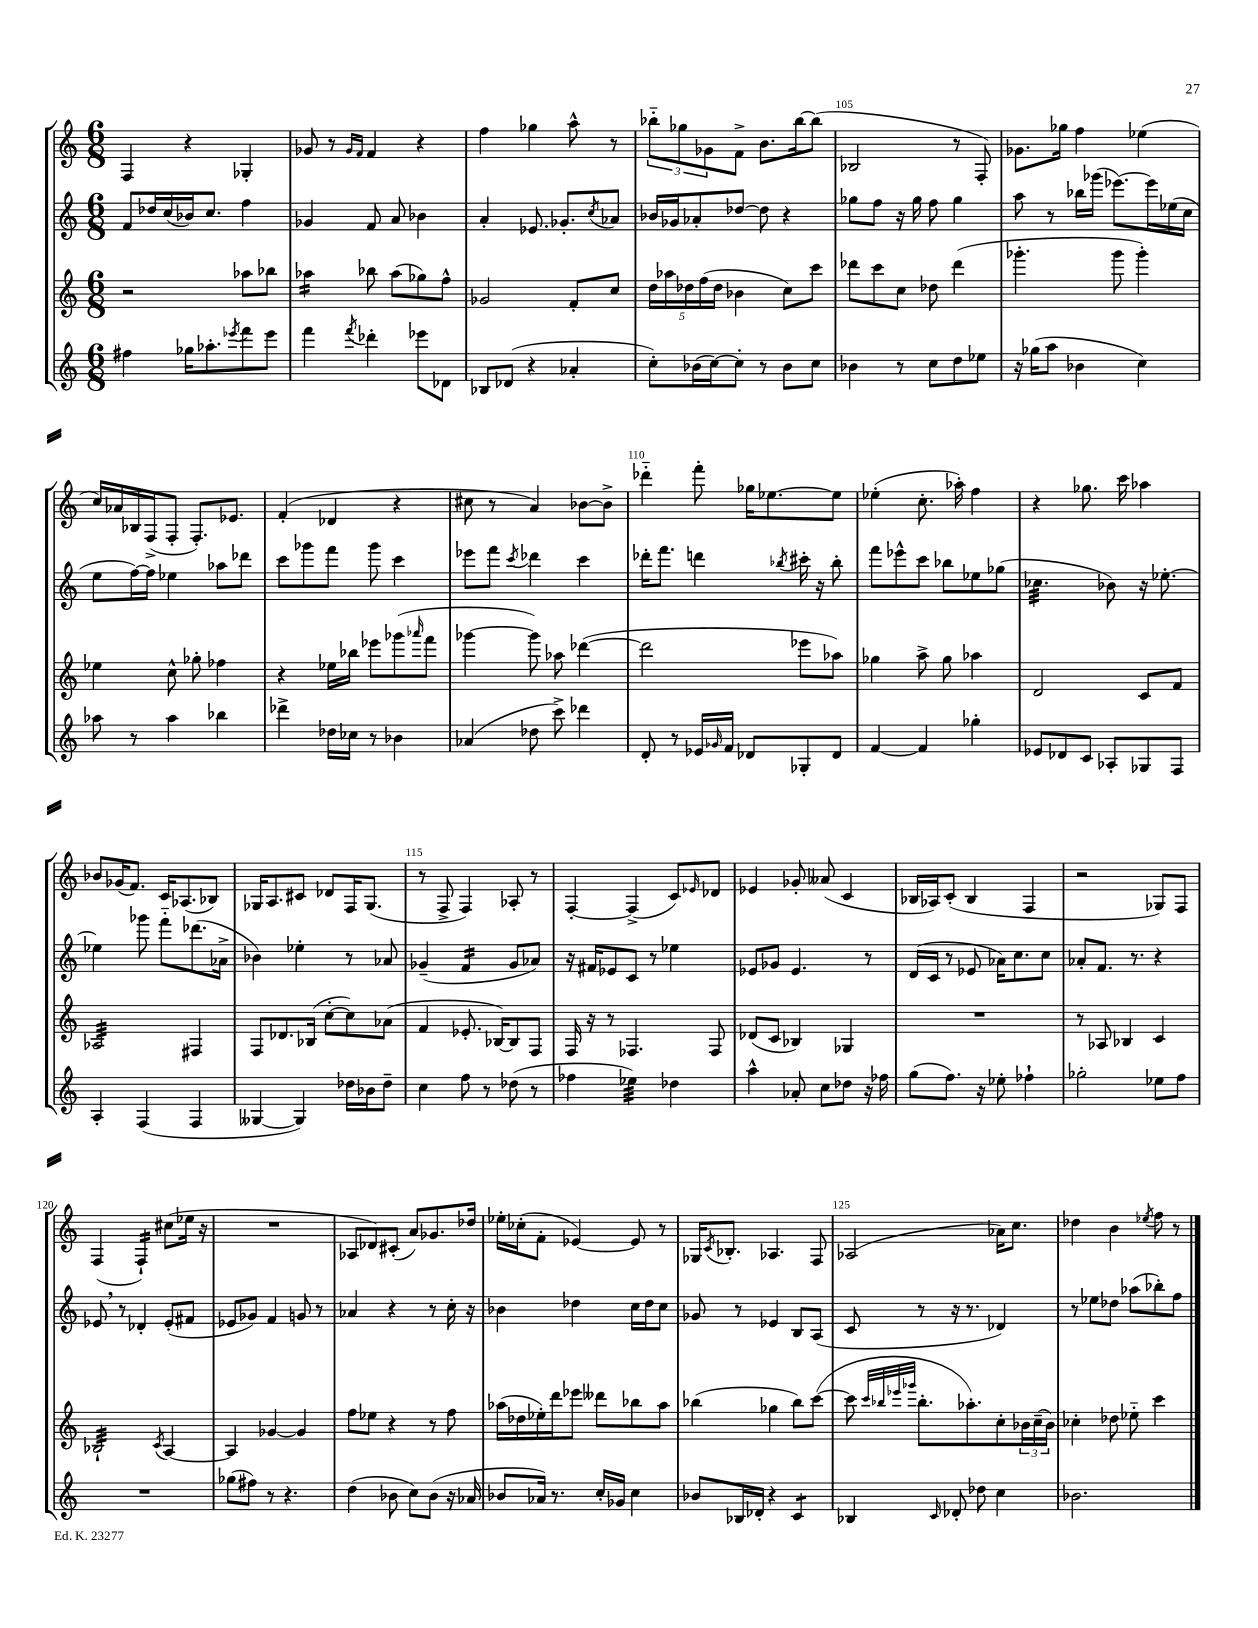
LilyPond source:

<<
\new StaffGroup <<
\new Staff = "s0" {
    \clef treble \key c \major \numericTimeSignature \time 6/8
    f4 r4 ges4-. |
    ges'8 r8 \grace { ges'16 f'16 } f'4 r4 |
    f''4 ges''4 a''8-^ r8 |
    \tuplet 3/2 { bes''8-_ ges''8 ges'8 } f'8-> b'8. bes''16~ bes''8( |
    bes2 r8 f8-.) |
    ges'8. ges''16 f''4 ees''4( |
    c''16) aes'16 bes16 f16->( f8-. f8.-.) ees'8. |
    f'4-.( des'4 r4 |
    cis''8 r8 a'4) bes'8~ bes'8-> |
    des'''4-_ f'''8-. ges''16 ees''8.~ ees''8 |
    ees''4-.( c''8.-. aes''16-.) f''4 |
    r4 ges''8. c'''16 aes''4 |
    bes'8 ges'16( f'8.) c'16 aes8.( bes8) |
    ges16 a8. cis'8 des'8 f16 ges8.( |
    r8 f8-> f4) aes8-. r8 |
    f4~-. f4->( c'8) \grace { ees'16 } des'8 |
    ees'4 ges'8-. aeses'8( c'4 |
    bes16 aes16) c'8-.( bes4 f4 |
    r2 ges8) f8 |
    f4( f4:16-!) cis''8( ees''16 r16 |
    R2. |
    aes8 des'8) cis'8-.( a'8) ges'8. des''16 |
    ees''16-. ces''16-.( f'8-. ees'4~) ees'8 r8 |
    ges16 \acciaccatura { c'8 } bes8.-. aes4. f8 |
    aes2( aes'16) c''8. |
    des''4 b'4 \acciaccatura { ees''8 } f''8 r8 \bar "|." |
}
\new Staff = "s1" {
    \clef treble \key c \major \numericTimeSignature \time 6/8
    f'8 des''16 c''16( bes'16) c''8. f''4 |
    ges'4 f'8 a'8 bes'4 |
    a'4-. ees'8. ges'8.-. \acciaccatura { c''8 } aes'8 |
    bes'16 ges'16 aes'8-. des''8~ des''8 r4 |
    ges''8 f''8 r16 ges''16 f''8 ges''4 |
    a''8 r8 bes''16 ges'''16( ees'''8.~) ees'''16 ees''16( c''16 |
    e''8 f''16~) f''16 ees''4 aes''8 des'''8 |
    c'''8 ges'''8 f'''8 ges'''8 c'''4 |
    ees'''8 f'''8 \acciaccatura { c'''8 } des'''4 c'''4 |
    des'''16-. f'''8. d'''4 \acciaccatura { bes''8 } cis'''16-. r16 bes''8-. |
    f'''8 ees'''8-^ c'''8 bes''8 ees''8 ges''8( |
    ces''4.:32 bes'8) r16 ees''8.~-. |
    ees''4 ges'''8 f'''8-_ des'''8.( aes'16-> |
    bes'4) ees''4-. r8 aes'8 |
    ges'4--( f'4:16 ges'8 aes'8) |
    r16 fis'16 ees'8 c'8 r8 ees''4 |
    ees'8 ges'8 ees'4. r8 |
    d'16( c'16 r8 ees'8 aes'16) c''8. c''8 |
    aes'8-. f'8. r8. r4 |
    ees'8 \breathe r8 des'4-. ees'8-.( fis'8 |
    ees'8 ges'8) f'4 g'8 r8 |
    aes'4 r4 r8 c''16-. r16 |
    bes'4 des''4 c''16 des''16 c''8 |
    ges'8 r8 ees'4 b8 a8( |
    c'8 r8 r16 r8. des'4) |
    r8 ees''8 des''8 aes''8( bes''8-.) f''8 \bar "|." |
}
\new Staff = "s2" {
    \clef treble \key c \major \numericTimeSignature \time 6/8
    r2 aes''8 bes''8 |
    aes''4:16 bes''8 aes''8( ges''8) f''8-^ |
    ges'2 f'8-. c''8 |
    \tuplet 5/4 { d''16 aes''16 des''16 f''16( des''16 } bes'4 c''8) c'''8 |
    des'''8 c'''8 c''8 des''8 des'''4( |
    ges'''4.-. ges'''8 ges'''4-.) |
    ees''4 c''8-^ ges''8-. fes''4 |
    r4 ees''16 bes''16 ees'''8 ges'''8( \grace { aes'''16 } f'''8 |
    ges'''4~ ges'''8) aes''8 des'''4~( |
    des'''2 ees'''8 aes''8) |
    ges''4 a''8-> ges''8 aes''4 |
    d'2 c'8 f'8 |
    aes2:32 fis4 |
    f8 des'8. bes16( c''8~-. c''8) aes'8( |
    f'4 ees'8.-. bes16~) bes8 f8 |
    f16 r16 r8 fes4. fes8 |
    des'8( c'8 bes4) ges4 |
    R2. |
    r8 aes8 bes4 c'4 |
    bes2:32-! \acciaccatura { c'8 } a4~ |
    a4 ges'4~ ges'4 |
    f''8 ees''8 r4 r8 f''8 |
    aes''16( des''16 ees''16-.) d'''16 ees'''8 deses'''8 bes''8 aes''8 |
    bes''4( ges''4 bes''8) c'''8~( |
    c'''8 \grace { c'''32 bes''32 ees'''32 ges'''32 } bes''8.-. aes''8.-.) c''8-. \tuplet 3/2 { bes'16 c''16--( bes'16) } |
    ces''4-. des''8 ees''8-_ c'''4 \bar "|." |
}
\new Staff = "s3" {
    \clef treble \key c \major \numericTimeSignature \time 6/8
    fis''4 ges''16 aes''8.-. \acciaccatura { ees'''8 } f'''8 ees'''8 |
    f'''4 \acciaccatura { f'''8 } des'''4-. ees'''8 des'8 |
    bes8 des'8( r4 aes'4-. |
    c''8-.) bes'16( c''16~) c''8-. r8 bes'8 c''8 |
    bes'4 r8 c''8 d''8 ees''8 |
    r16 ges''16( a''8 bes'4 c''4) |
    aes''8 r8 aes''4 bes''4 |
    des'''4-> des''16 ces''16 r8 bes'4 |
    aes'4( des''8 c'''8->) des'''4 |
    d'8-. r8 ees'16 \grace { ges'16 } f'16 des'8 ges8-. des'8 |
    f'4~ f'4 ges''4-. |
    ees'8 des'8 c'8 aes8-. ges8 f8 |
    a4-. f4( f4 |
    geses4~ geses4) des''16 bes'16 des''8-- |
    c''4 f''8 r8 des''8( r8 |
    fes''4 ees''4:32) des''4 |
    a''4-^ aes'8-. c''8 des''8 r16 fes''16 |
    g''8( f''8.) r16 ees''8-. fes''4-! |
    ges''2-. ees''8 f''8 |
    R2. |
    ges''8( fis''8) r8 r4. |
    d''4( bes'8 c''8) bes'8( r16 aes'16 |
    bes'8 aes'16) r8. c''16-. ges'16 c''4 |
    bes'8 bes16 des'16-. r4 c'4:8 |
    bes4 \grace { c'16 } des'8-. des''8 c''4 |
    bes'2. \bar "|." |
}
>>
>>
\layout { \context { \Score currentBarNumber = #101 \override BarNumber.break-visibility = ##(#f #t #t) barNumberVisibility = #(every-nth-bar-number-visible 5) } }
